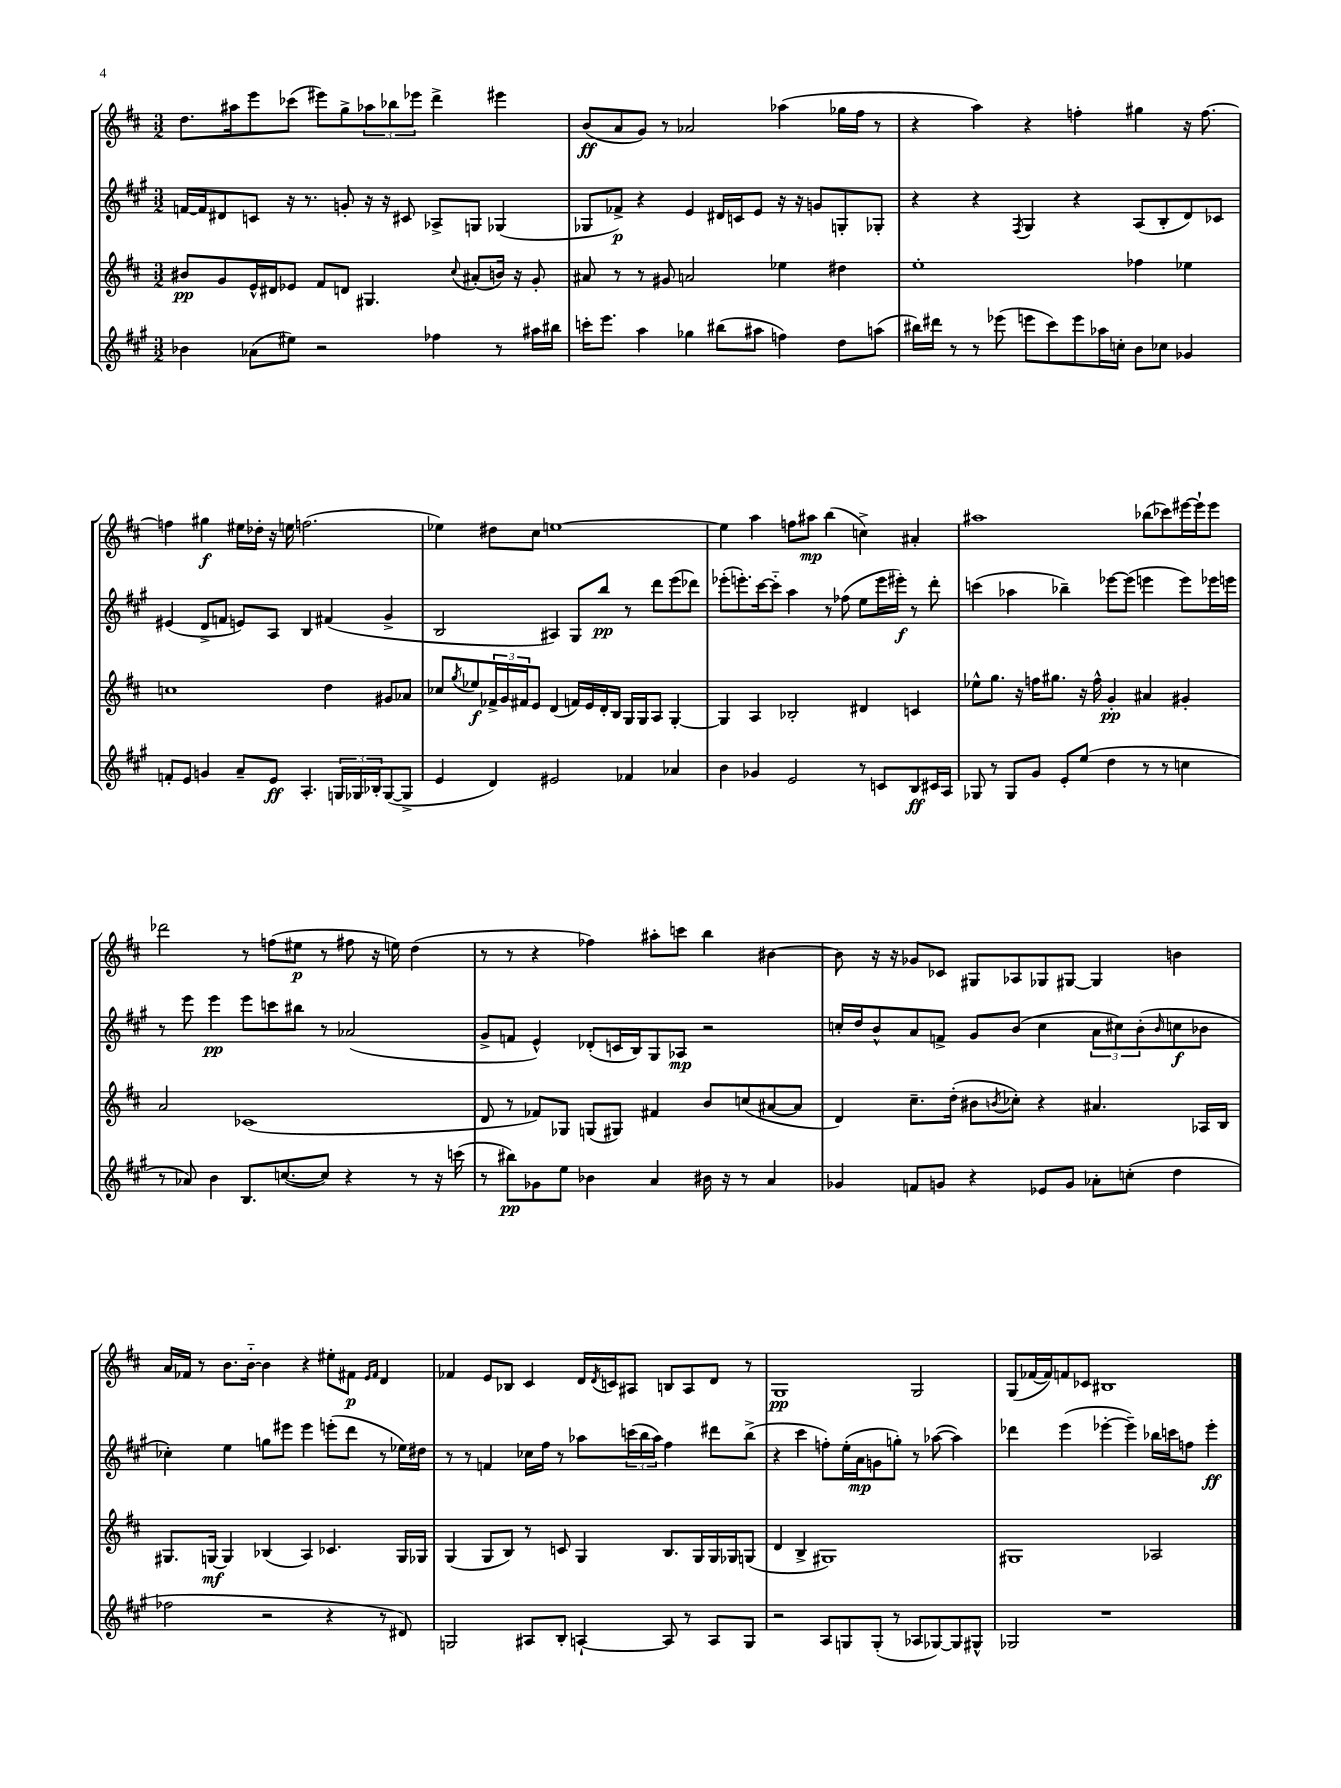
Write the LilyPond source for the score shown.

<<
\new StaffGroup <<
\new Staff = "s0" {
    \clef treble \key d \major \numericTimeSignature \time 3/2
    d''8. ais''16 e'''8 ces'''8( eis'''8) g''8-> \tuplet 3/2 { aes''8 bes''8 ees'''8 } d'''4-> eis'''4 |
    b'8\ff( a'8 g'8) r8 aes'2 aes''4( ges''16 fis''16 r8 |
    r4 a''4) r4 f''4-. gis''4 r16 f''8.~ |
    f''4 gis''4\f eis''16 des''16-. r16 e''16 f''2.( |
    ees''4) dis''8 cis''8 e''1~ |
    e''4 a''4 f''8 ais''8\mp b''4( c''4->) ais'4-. |
    ais''1 bes''8( ces'''8) eis'''16~ eis'''16-! eis'''8 |
    des'''2 r8 f''8( eis''8\p r8 fis''8 r16 e''16) d''4( |
    r8 r8 r4 fes''4) ais''8-. c'''8 b''4 bis'4~ |
    bis'8 r16 r16 ges'8 ces'8 gis8 aes8 ges8 gis8~ gis4 b'4 |
    a'16 fes'16 r8 b'8. b'16~-_ b'4 r4 eis''8-. fis'8\p \grace { e'16 fis'16 } d'4 |
    fes'4 e'8 bes8 cis'4 d'16 \acciaccatura { d'8 } c'16 ais8 b8 ais8 d'8 r8 |
    g1\pp g2 |
    g8( fes'16~ fes'16) f'8 ces'8 bis1 \bar "|." |
}
\new Staff = "s1" {
    \clef treble \key a \major \numericTimeSignature \time 3/2
    f'16~ f'16 dis'8 c'8 r16 r8. g'8-. r16 r16 cis'8 aes8-> g8 ges4( |
    ges8 fes'8->\p) r4 e'4 dis'16 c'16 e'8 r16 r16 g'8 g8-. ges8-. |
    r4 r4 \acciaccatura { fis8 } gis4 r4 a8( b8-. d'8) ces'8 |
    eis'4( d'8-> f'8 e'8) a8 b4 fis'4( gis'4-> |
    b2 ais4) gis8 b''8\pp r8 d'''8 e'''8( des'''8) |
    ees'''8-.( e'''8.-.) cis'''16~ cis'''8-_ a''4 r8 fes''8( e''8 e'''16 eis'''16-.\f) r8 d'''8-. |
    c'''4( aes''4 bes''4--) ees'''8~ ees'''8( e'''4 e'''8) ees'''16 e'''16 |
    r8 e'''8 e'''4\pp e'''8 c'''8 bis''8 r8 aes'2( |
    gis'8-> f'8 e'4-^) des'8-.( c'16 b16) gis8 aes8\mp r2 |
    c''16-. d''16 b'8-^ a'8 f'8-> gis'8 b'8( c''4 \tuplet 3/2 { a'8 cis''8) b'8-.( } \grace { b'16 } c''8\f bes'8 |
    ces''4-.) e''4 g''8 eis'''8 eis'''4 e'''8-.( d'''8 r8 ees''16) dis''16 |
    r8 r8 f'4 ces''16 fis''16 r8 aes''8 \tuplet 3/2 { c'''16( b''16 aes''16) } fis''4 dis'''8 b''8->( |
    r4 cis'''4 f''8-.) e''16-.( a'16\mp g'8 g''8-.) r8 aes''8~( aes''4) |
    des'''4 e'''4( ees'''4~-. ees'''4--) bes''16 c'''16 f''8 ees'''4-.\ff \bar "|." |
}
\new Staff = "s2" {
    \clef treble \key d \major \numericTimeSignature \time 3/2
    bis'8\pp g'8 e'16-^ dis'16 ees'8 fis'8 d'8 gis4. \appoggiatura { cis''8 } ais'8-.( b'16) r16 g'8-. |
    ais'8 r8 r8 gis'8 a'2 ees''4 dis''4 |
    e''1-. fes''4 ees''4 |
    c''1 d''4 gis'8 aes'8 |
    ces''8 \acciaccatura { g''8 } ees''8\f \tuplet 3/2 { fes'16-> g'16 fis'16 } e'8 d'4( f'16) e'16 d'16-. b16 g16 g16 a8 g4~-. |
    g4 a4 bes2-. dis'4 c'4 |
    ees''8-^ g''8. r16 f''16 gis''8. r16 f''16-^ g'4-.\pp ais'4 gis'4-. |
    a'2 ces'1( |
    d'8 r8 fes'8) ges8 g8( gis8) fis'4 b'8 c''8( ais'8~ ais'8 |
    d'4) cis''8.-- d''16-.( bis'8 \acciaccatura { b'8 } ces''8-.) r4 ais'4. aes16 b16 |
    gis8. g16~\mf g4 bes4( a4) ces'4. g16 ges16 |
    g4( g8 b8) r8 c'8 g4 b8. g16 g16 ges16 g8( |
    d'4 b4-> gis1) |
    gis1 aes2 \bar "|." |
}
\new Staff = "s3" {
    \clef treble \key a \major \numericTimeSignature \time 3/2
    bes'4 aes'8( eis''8) r2 fes''4 r8 ais''16 bis''16 |
    c'''16-. e'''8. a''4 ges''4 bis''8( ais''8 f''4) d''8 a''8( |
    bis''16) dis'''16 r8 r8 ees'''8( e'''8 cis'''8) e'''8 aes''16 c''16-. b'8 ces''8 ges'4 |
    f'8-. e'8 g'4 a'8-- e'8\ff a4.-. \tuplet 3/2 { g16 ges16 bes16-. } ges8~( ges8-> |
    e'4 d'4) eis'2 fes'4 aes'4 |
    b'4 ges'4 e'2 r8 c'8 b8\ff cis'16 a16 |
    ges8 r8 ges8 gis'8 e'8-. e''8( d''4 r8 r8 c''4 |
    r8 aes'8) b'4 b8. c''8.~( c''8) r4 r8 r16 c'''16( |
    r8 bis''8\pp) ges'8 e''8 bes'4 a'4 bis'16 r16 r8 a'4 |
    ges'4 f'8 g'8 r4 ees'8 g'8 aes'8-. c''8-.( d''4 |
    fes''2 r2 r4 r8 dis'8) |
    g2 ais8 b8-. a4~-! a8 r8 a8 g8 |
    r2 a8 g8 g8-.( r8 aes8 ges8~) ges8 gis8-^ |
    ges2 r1 \bar "|." |
}
>>
>>
\layout { \context { \Score \remove "Bar_number_engraver" } }
